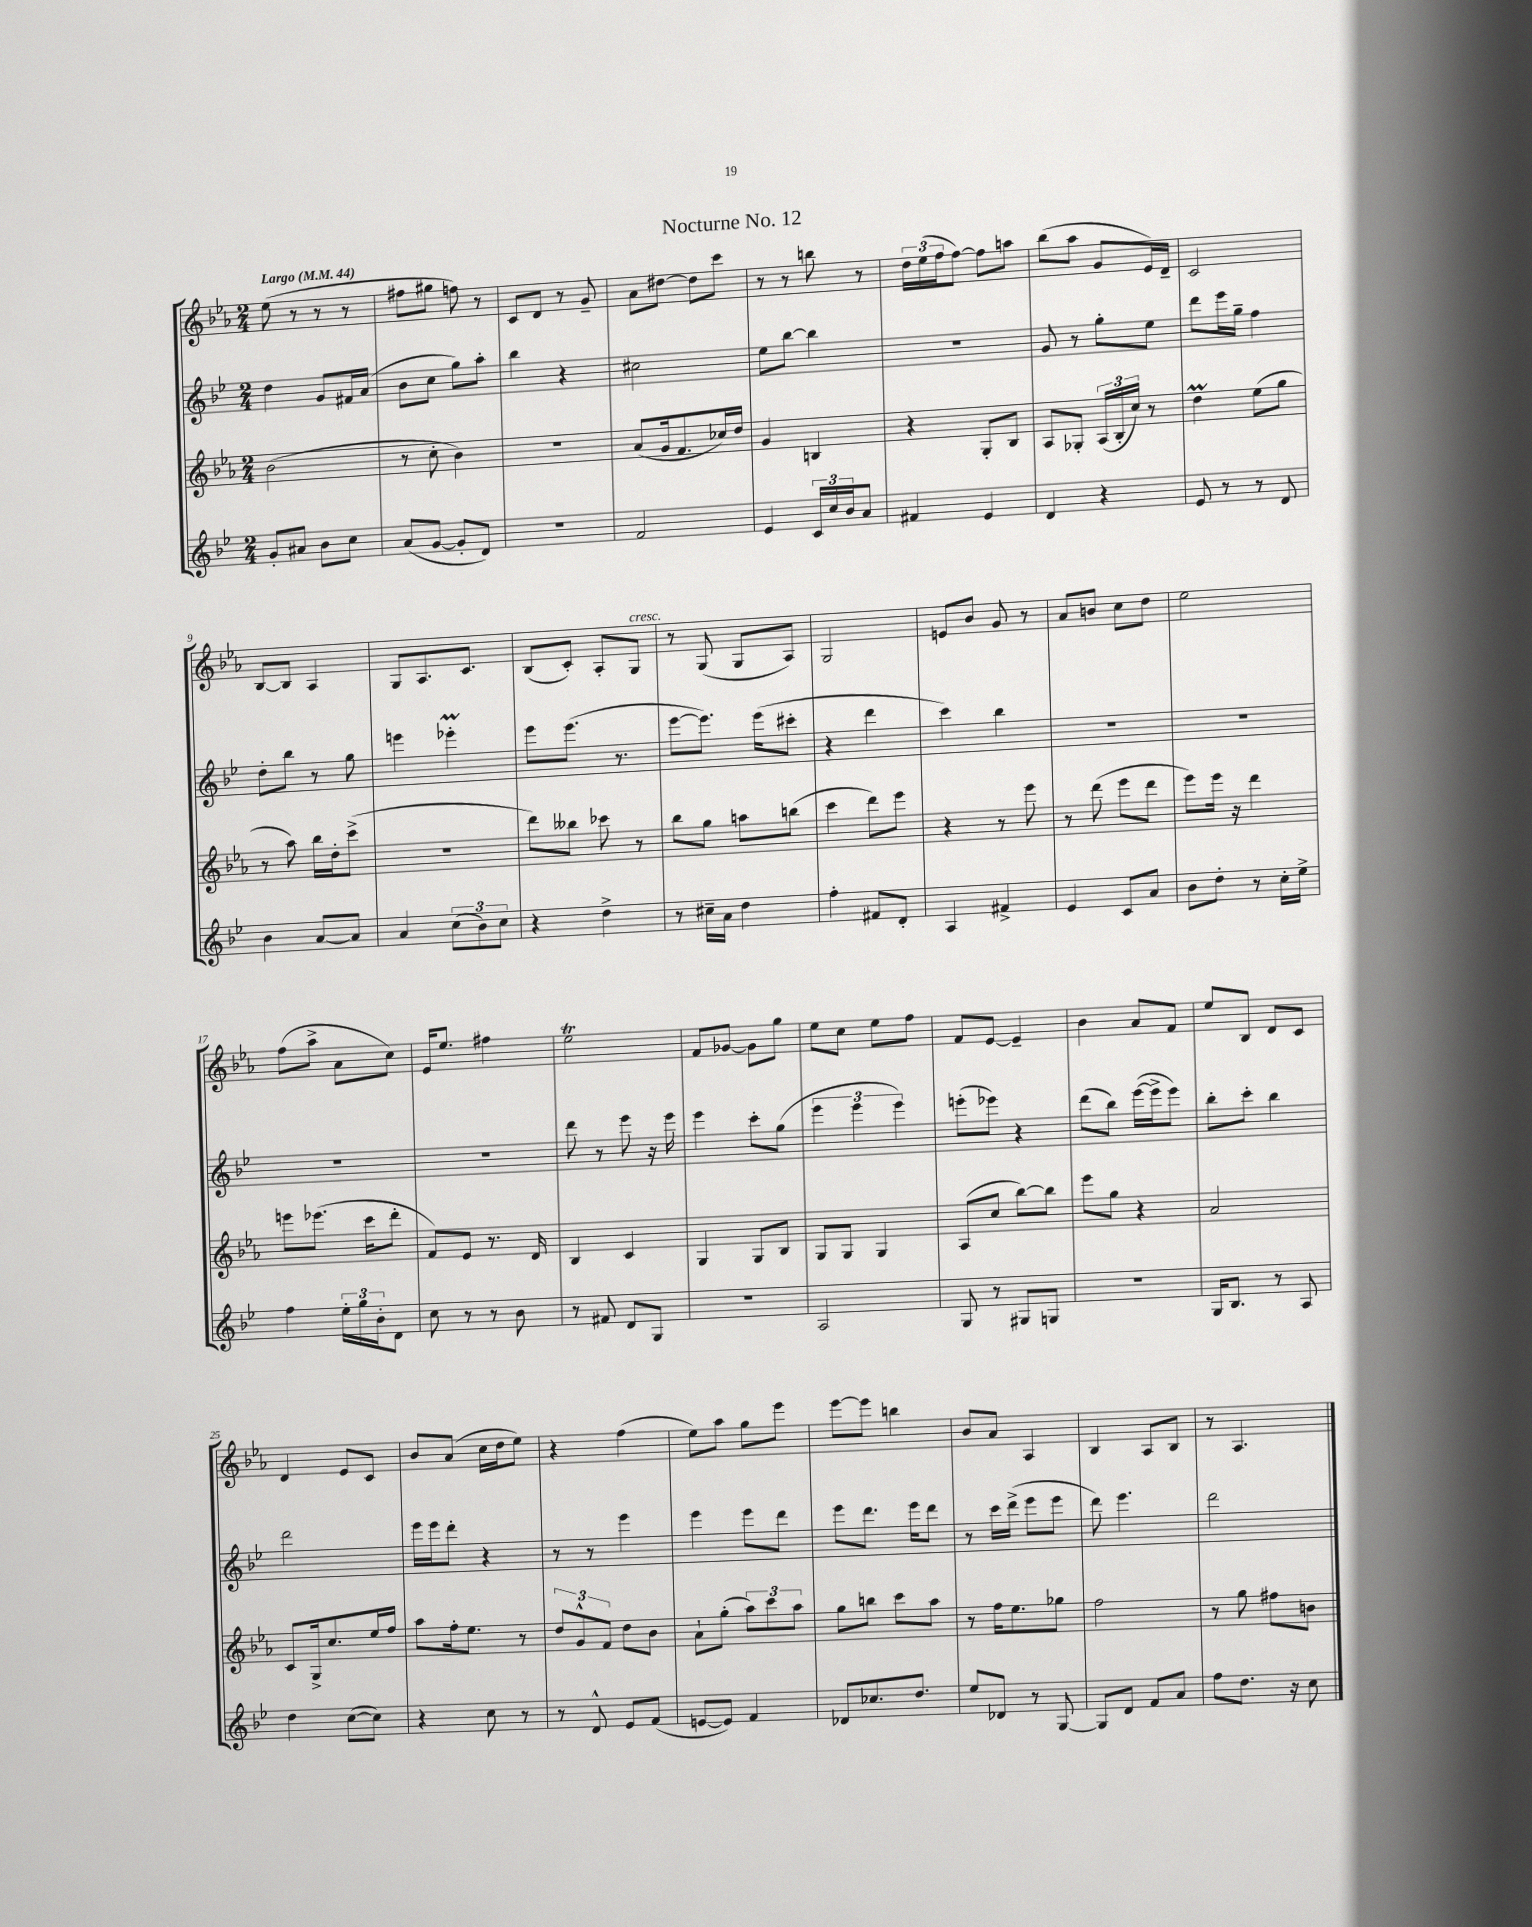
\header { title = "Nocturne No. 12" }
<<
\new StaffGroup <<
\new Staff = "s0" {
    \clef treble \key ees \major \numericTimeSignature \time 2/4 \tempo "Largo" 4 = 44
    ees''8( r8 r8 r8 |
    fis''8 gis''8 f''8) r8 |
    c'8 d'8 r8 g'8-- |
    aes'8 dis''8~ dis''8 c'''8 |
    r8 r8 b''8 r8 |
    \tuplet 3/2 { d''16 ees''16( f''16 } f''8~) f''8 a''8 |
    bes''8( aes''8 g'8 ees'16) d'16-- |
    c'2 |
    bes8~ bes8 aes4 |
    g8 aes8. c'8. |
    bes8( c'8-.) aes8-. g8^\markup { \italic "cresc." } |
    r8 g8( g8 aes8) |
    g2 |
    e'8 bes'8 g'8 r8 |
    aes'8 b'8 c''8 d''8 |
    ees''2 |
    f''8( aes''8-> aes'8 c''8) |
    ees'16 ees''8. fis''4 |
    ees''2\trill |
    f'8 ges'8~ ges'8 g''8 |
    ees''8 c''8 ees''8 f''8 |
    f'8 ees'8~ ees'4-- |
    bes'4 aes'8 f'8 |
    ees''8 bes8 d'8 c'8 |
    d'4 ees'8 c'8 |
    bes'8 aes'8( c''16 d''16 ees''8) |
    r4 f''4( |
    ees''8) aes''8 g''8 ees'''8 |
    ees'''8~ ees'''8 b''4 |
    bes'8 aes'8 aes4 |
    bes4 aes8 bes8 |
    r8 aes4. \bar "|." |
}
\new Staff = "s1" {
    \clef treble \key bes \major \numericTimeSignature \time 2/4
    d''4 g'8 fis'16 a'16( |
    bes'8 c''8 g''8) a''8-. |
    bes''4 r4 |
    cis''2 |
    ees''8 bes''8~ bes''4 |
    R2 |
    g'8 r8 g''8-. ees''8 |
    d'''8 ees'''16 g''16-- f''4 |
    d''8-. bes''8 r8 g''8 |
    e'''4 ees'''4-.\prall |
    ees'''8 ees'''8.( r8. |
    ees'''8~ ees'''8.) ees'''16( cis'''8-. |
    r4 d'''4 |
    c'''4) bes''4 |
    R2 |
    R2 |
    R2 |
    R2 |
    d'''8 r8 ees'''8 r16 ees'''16 |
    ees'''4 c'''8-. g''8( |
    \tuplet 3/2 { ees'''4 ees'''4 ees'''4) } |
    e'''8-.( ees'''8) r4 |
    d'''8( bes''8) ees'''16~( ees'''16-> ees'''8) |
    bes''8-. c'''8-. bes''4 |
    d'''2 |
    ees'''16 ees'''16 d'''8-. r4 |
    r8 r8 ees'''4 |
    ees'''4 ees'''8 d'''8 |
    ees'''8 d'''8. ees'''16 d'''8 |
    r8 c'''16 d'''16->( ees'''8 ees'''8 |
    d'''8) ees'''4. |
    d'''2 \bar "|." |
}
\new Staff = "s2" {
    \clef treble \key ees \major \numericTimeSignature \time 2/4
    bes'2( |
    r8 c''8-. bes'4) |
    r2 |
    aes'8( g'16 f'8. ces''16) d''16 |
    g'4 b4 |
    r4 g8-. bes8 |
    aes8 ges8-. \tuplet 3/2 { aes16( bes16-. c''16) } r8 |
    d''4\prall ees''8( g''8 |
    r8 aes''8) bes''16 d''16-. c'''8->( |
    R2 |
    d'''8) beses''8 ces'''8 r8 |
    bes''8 g''8 a''8 b''8( |
    c'''4 d'''8) ees'''8 |
    r4 r8 ees'''8 |
    r8 d'''8( ees'''8 d'''8 |
    ees'''8) ees'''16 r16 d'''4 |
    e'''8 ees'''8.( c'''16 d'''8-. |
    f'8) ees'8 r8. d'16 |
    bes4 c'4 |
    g4 g8 bes8 |
    g8 g8 g4 |
    aes8( c''8 bes''8~) bes''8 |
    ees'''8 g''8 r4 |
    aes'2 |
    c'8 g16-> c''8. ees''16 f''16 |
    aes''8 f''16-. ees''8. r8 |
    \tuplet 3/2 { d''8 g'8-^ f'8 } d''8 bes'8 |
    aes'8-! g''8-.( \tuplet 3/2 { aes''8) c'''8 aes''8 } |
    g''8 b''8 c'''8 aes''8 |
    r8 f''16 ees''8. ges''8 |
    f''2 |
    r8 g''8 fis''8 b'8 \bar "|." |
}
\new Staff = "s3" {
    \clef treble \key bes \major \numericTimeSignature \time 2/4
    g'8-. ais'8 bes'8 c''8 |
    a'8( g'8~ g'8-. d'8) |
    R2 |
    f'2 |
    ees'4 \tuplet 3/2 { c'16 c''16 bes'16 } a'8 |
    fis'4 ees'4 |
    d'4 r4 |
    ees'8 r8 r8 d'8 |
    bes'4 a'8~ a'8 |
    a'4 \tuplet 3/2 { c''8( bes'8) c''8 } |
    r4 d''4-> |
    r8 cis''16-- a'16 d''4 |
    f''4-. fis'8 d'8-. |
    a4 fis'4-> |
    ees'4 c'8 a'8 |
    bes'8 d''8-. r8 c''16-. ees''16-> |
    f''4 \tuplet 3/2 { ees''16-. g''16 bes'16-. } d'8 |
    c''8 r8 r8 bes'8 |
    r8 fis'8 d'8 g8 |
    r2 |
    a2 |
    g8 r8 gis8 g8 |
    r2 |
    g16 bes8. r8 a8 |
    d''4 c''8~( c''8) |
    r4 c''8 r8 |
    r8 d'8-^ ees'8 f'8( |
    e'8~ e'8) f'4 |
    des'8 ces''8. d''8. |
    ees''8 des'8 r8 g8~ |
    g8 d'8 f'8 a'8 |
    f''8 d''8. r16 c''8 \bar "|." |
}
>>
>>
